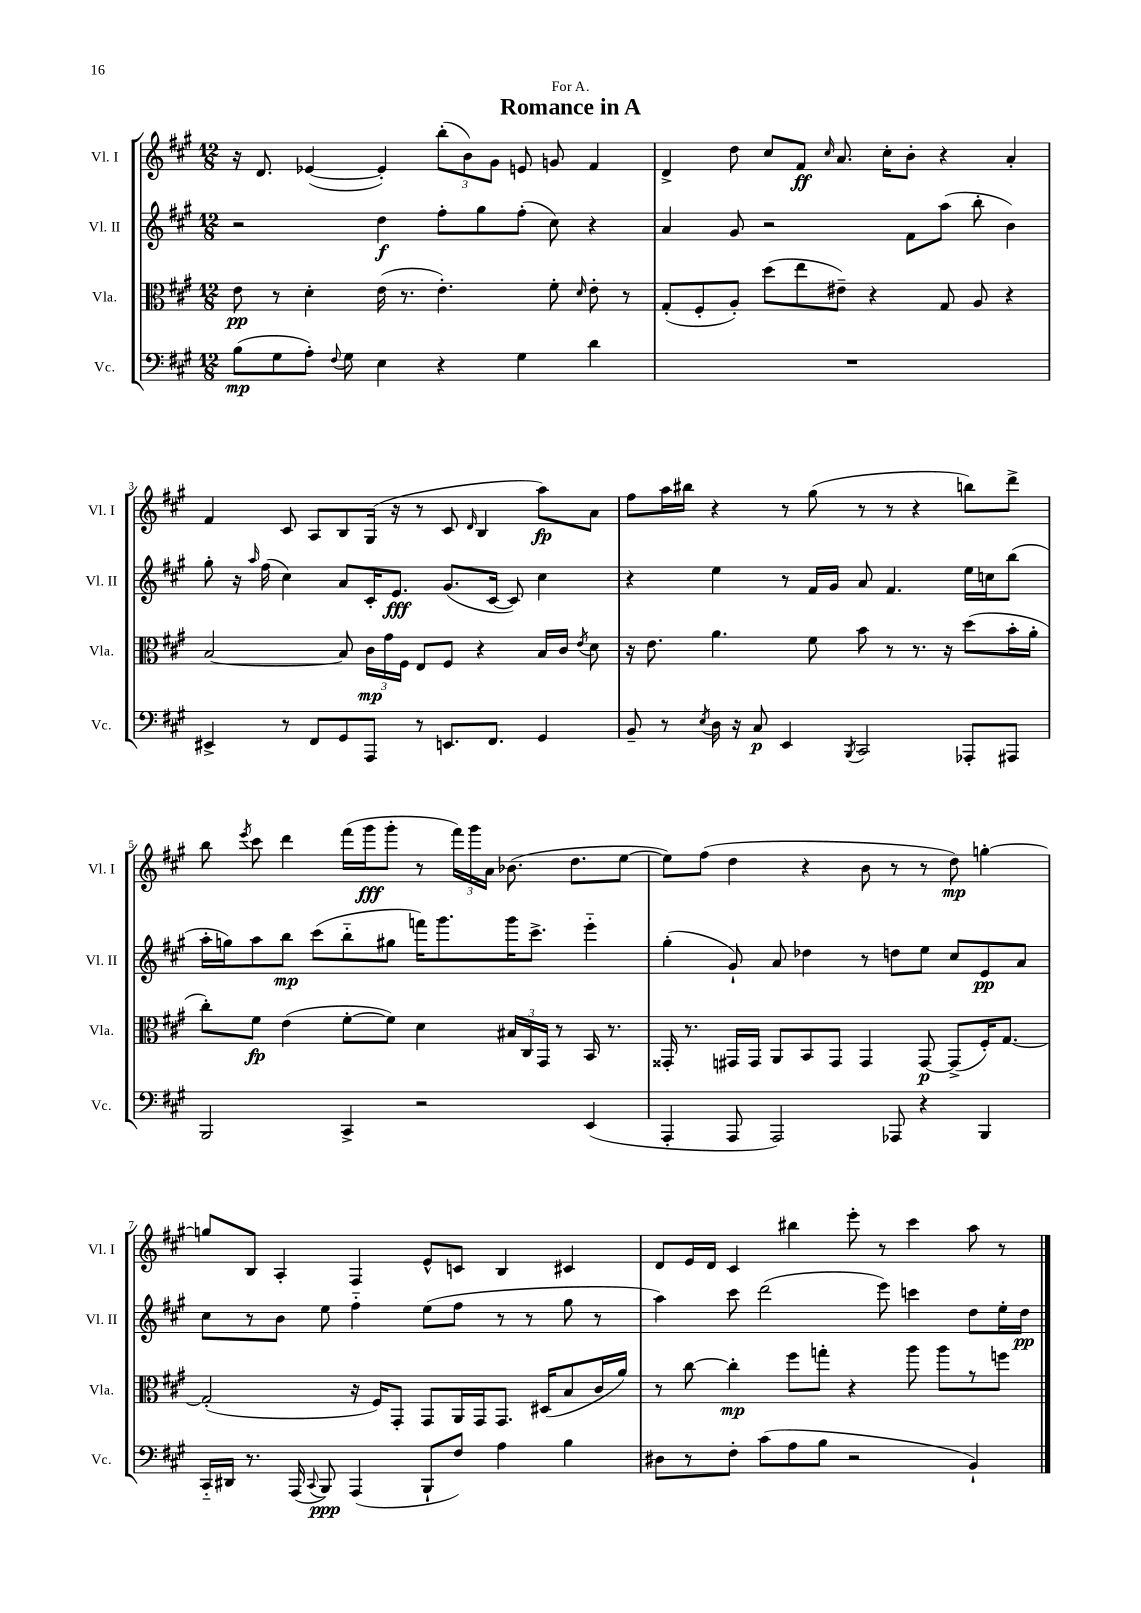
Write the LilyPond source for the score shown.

\header { title = "Romance in A" dedication = "For A." }
<<
\new StaffGroup <<
\new Staff = "s0" \with { instrumentName = "Vl. I" shortInstrumentName = "Vl. I" } {
    \clef treble \key a \major \numericTimeSignature \time 12/8
    \autoBeamOff r16 d'8. ees'4~( ees'4-.) \tuplet 3/2 { b''8[-.( b'8) gis'8] } e'8 g'8 fis'4 |
    d'4-> d''8 cis''8[ fis'8]\ff \grace { cis''16 } a'8. cis''16[-. b'8]-. r4 a'4-. |
    fis'4 cis'8 a8[ b8 gis16]( r16 r8 cis'8 \grace { d'16 } b4 a''8[\fp) a'8] |
    fis''8[ a''16 bis''16] r4 r8 gis''8( r8 r8 r4 b''8[) d'''8]-> |
    b''8 \acciaccatura { e'''8 } cis'''8 d'''4 fis'''16[( gis'''16\fff gis'''8]-. r8 \tuplet 3/2 { fis'''16[) gis'''16 a'16] } bes'8.( d''8.[ e''8]~ |
    e''8[) fis''8]( d''4 r4 b'8 r8 r8 d''8\mp) g''4~-. |
    g''8[ b8] a4-. fis4 e'8[-^ c'8] b4 cis'4 |
    d'8[ e'16 d'16] cis'4 bis''4 e'''8-. r8 cis'''4 a''8 r8 \bar "|." |
}
\new Staff = "s1" \with { instrumentName = "Vl. II" shortInstrumentName = "Vl. II" } {
    \clef treble \key a \major \numericTimeSignature \time 12/8
    \autoBeamOff r2 d''4\f fis''8[-. gis''8 fis''8]-.( cis''8) r4 |
    a'4 gis'8 r2 fis'8[ a''8]( b''8-. b'4) |
    gis''8-. r16 \grace { a''16 } fis''16( cis''4) a'8[ cis'16-. e'8.]\fff gis'8.[( cis'16]~ cis'8) cis''4 |
    r4 e''4 r8 fis'16[ gis'16] a'8 fis'4. e''16[ c''16 b''8]( |
    a''16[-. g''16) a''8 b''8]\mp cis'''8[( b''8-_ gis''8] f'''16[) gis'''8. gis'''16 cis'''8.]-> e'''4-_ |
    gis''4-.( gis'8-!) a'8 des''4 r8 d''8[ e''8] cis''8[ e'8\pp a'8] |
    cis''8[ r8 b'8] e''8 fis''4-_ e''8[( fis''8] r8 r8 gis''8 r8 |
    a''4) cis'''8 d'''2( e'''8) c'''4 d''8[ e''16-. d''16]\pp \bar "|." |
}
\new Staff = "s2" \with { instrumentName = "Vla." shortInstrumentName = "Vla." } {
    \clef alto \key a \major \numericTimeSignature \time 12/8
    \autoBeamOff e'8\pp r8 d'4-. e'16( r8. e'4.-.) fis'8-. \grace { d'16 } e'8-. r8 |
    gis8[-.( fis8-. a8]-.) d''8[( e''8 eis'8]--) r4 gis8 a8 r4 |
    b2~ b8 \tuplet 3/2 { cis'16[\mp gis'16 fis16] } e8[ fis8] r4 b16[ cis'16] \acciaccatura { e'8 } d'8 |
    r16 e'8. a'4. fis'8 b'8 r8 r8. r16 d''8[( b'16-. a'16]-. |
    cis''8[-.) fis'8]\fp e'4( fis'8[~-. fis'8]) d'4 \tuplet 3/2 { bis16[ cis16 gis,16] } r8 b,16 r8. |
    gisis,16-. r8. gis,16[ gis,16] a,8[ b,8 gis,8] gis,4 gis,8~\p gis,8[->( fis16-.) gis8.]~ |
    gis2-.( r16 fis16[) gis,8]-. gis,8[ a,16 gis,16 gis,8.] dis16[( b8 cis'16 a'16]) |
    r8 cis''8~ cis''4-.\mp fis''8[ g''8]-. r4 a''8 a''8[ r8 f''8] \bar "|." |
}
\new Staff = "s3" \with { instrumentName = "Vc." shortInstrumentName = "Vc." } {
    \clef bass \key a \major \numericTimeSignature \time 12/8
    \autoBeamOff b8[\mp( gis8 a8]-.) \appoggiatura { fis8 } gis8 e4 r4 gis4 d'4 |
    R1. |
    eis,4-> r8 fis,8[ gis,8 a,,8] r8 e,8.[ fis,8.] gis,4 |
    b,8-- r8 \acciaccatura { e8 } d16 r16 cis8\p e,4 \acciaccatura { b,,8 } cis,2 aes,,8[-. ais,,8] |
    b,,2 cis,4-> r2 e,4( |
    a,,4-. a,,8 a,,2) aes,,8 r4 b,,4 |
    cis,16[-_ dis,16] r8. a,,16( \appoggiatura { cis,8 } b,,8\ppp) a,,4( b,,8[-! fis8]) a4 b4 |
    dis8[ r8 fis8]-. cis'8[( a8 b8] r2 b,4-!) \bar "|." |
}
>>
>>
